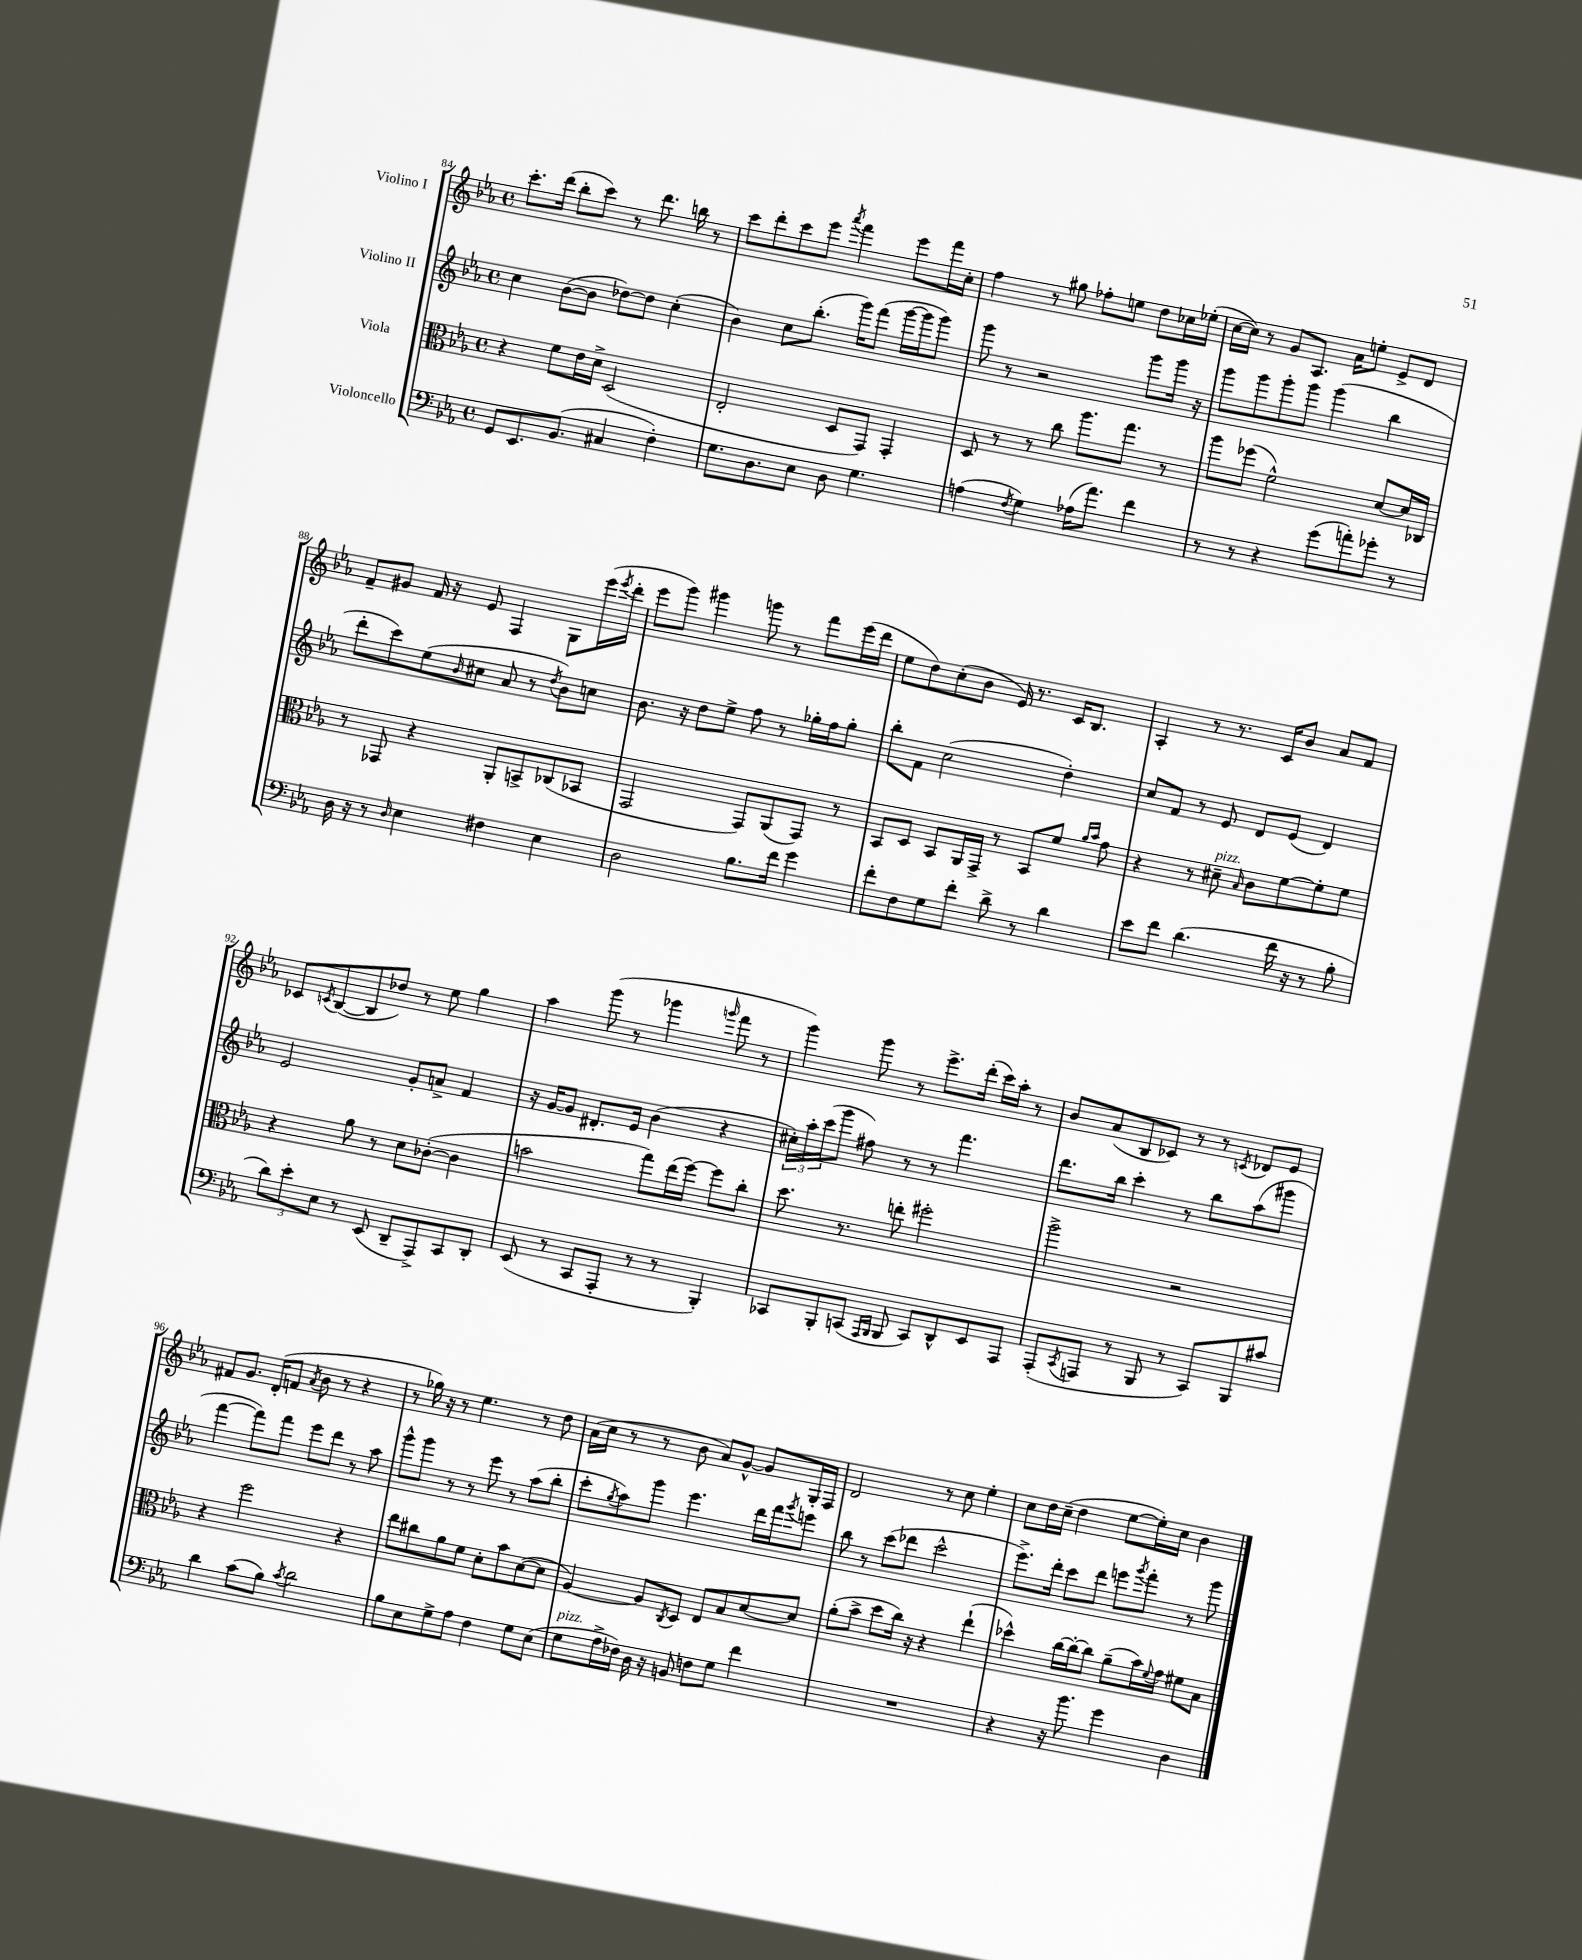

**kern	**kern	**kern	**kern
*staff4	*staff3	*staff2	*staff1
*clefF4	*clefC3	*clefG2	*clefG2
*k[b-e-a-]	*k[b-e-a-]	*k[b-e-a-]	*k[b-e-a-]
*M4/4	*M4/4	*M4/4	*M4/4
*met(c)	*met(c)	*met(c)	*met(c)
8GG	4r	4cc	8.ccc'
8.EE-	.	.	.
.	.	.	(16ddd
.	8f	([8b-	8bb-'
(8.BB-	.	.	.
.	16e-	8b-]	8ccc)
.	16d^	.	.
4C#	(2D	[8dd-)	8r
.	.	8dd-]	8.ddd
4F')	.	(4cc'	.
.	.	.	16bb
.	.	.	8r
=	=	=	=
8.G	2E-'	4b-)	8ccc
.	.	.	8ddd'
8.D	.	.	.
.	.	8cc	8ccc
8E-	.	(8.bb-'	8eee-
.	.	.	8qaaa-
8D	8D	.	4fff
.	.	16ggg)	.
4.G	8GG)	(8fff	.
.	4GG'	[16ggg	8eee-
.	.	16ggg]	.
.	.	8ggg)	16fff
.	.	.	16cc'
=	=	=	=
(4A	8D	8ggg	4ff
.	8r	8r	.
8qF	.	.	.
4G)	8r	2r	8r
.	8cc	.	8gg#
(16A-	8.aa-	.	8ff-'
8.a-)	.	.	.
.	.	.	8ee
.	8.gg	.	.
4f	.	8ggg	8dd
.	8r	16ggg	16cc-
.	.	16r	(16ee-'
=	=	=	=
8r	8aa-	8ggg	[16cc
.	.	.	16cc])
8r	(8ff-	8ggg	8r
4r	2f^^)	8ggg'	8g
.	.	8ggg	8.A-
(8g	.	(4ggg	.
.	.	.	16a-
8a')	.	.	8ee'
8g-'	[8d	4bb-	8e-^
8r	16d]	.	8d
.	16C-	.	.
=	=	=	=
16D	8r	8ddd'	8f~
16r	.	.	.
8r	8GG-	8ccc)	8g#
16qqD	.	.	.
4E-	4r	(8ee-	16f
.	.	.	16r
.	.	16qqb-	.
.	.	8cc#	8e-
4F#	8AA-'	8a-	4F
.	8BB^	8r	.
.	.	8qdd	.
4E-	(8C-	8b-)	8G
.	8BB-	8cc	(16eee-
.	.	.	8qeee-
.	.	.	16ddd'
=	=	=	=
2D	2GG	8.b-	8eee-
.	.	.	8ggg)
.	.	16r	.
.	.	8dd	4ggg#
.	.	8ee-^	.
8.B-	8GG)	8ff	8ggg
.	(8AA-	8r	8r
16f	.	.	.
4g	8GG)	16gg-'	8fff
.	.	16ff	.
.	8r	8gg-'	(16eee-
.	.	.	16ddd
=	=	=	=
8f'	8BB-	8bb-'	8ee-
8F	8D	8f	8dd)
8G	8BB-	(2cc	(8cc'
8f'	16AA-	.	8b-
.	16GG^	.	.
8d^	8r	.	16e-)
.	.	.	8.r
8r	8BB-	.	.
4d	8f	4dd')	16c
.	.	.	8.B-
.	16qqa-	.	.
.	16qqb-	.	.
.	8g	.	.
=	=	=	=
8e-	4r	8cc	4A-'
8f	.	8f	.
(4.d	8r	8r	8r
.	8d#~	8e-	8.r
.	16qqB-	.	.
.	8c	8d	.
.	.	.	16c
16f	[8f	(8e-	8b-
16r	.	.	.
8r	8f']	4d)	8a-
8B-'	8f	.	8f
=	=	=	=
12d)	4r	2e-	8c-
12e-'	.	.	.
.	.	.	8qc
.	.	.	([8B-
12E-	.	.	.
8r	8a-	.	8B-]
(8EE-	8r	.	8dd-)
8DD~	8d	8g'	8r
8AAA-^)	([8c-'	8a^	8ee-
8CC	4c-]	4f	4gg
8DD'	.	.	.
=	=	=	=
(8EE-	2b	16r	4aa-
.	.	[16g	.
8r	.	8g]	.
8CC	.	8.d#'	(8ggg
8AAA-'	.	.	8r
.	.	16e-	.
8r	8gg)	(4b-	4ggg-
8r	(16ee-	.	.
.	[16ff)	.	.
.	.	.	16qqggg
4BBB-')	8ff]	4r	8fff
.	8cc'	.	8r
=	=	=	=
8CC-	8.dd	24cc#')	4ggg)
.	.	24aa-'	.
.	.	(24ccc	.
8BBB-'	.	8ggg	.
.	8.r	.	.
(8CC	.	8ff#)	8ggg
16qqAAA-	.	.	.
16qqBBB-	.	.	.
8BBB-	8ee'	8r	8r
8CC)	2ff#'	8r	8.eee-^
8DD^^	.	4.fff	.
.	.	.	(16ddd'
8EE-	.	.	16ccc)
.	.	.	16aa-'
8AAA-	.	.	8r
=	=	=	=
(8AAA-'	2aa-^	8.ddd	8b-
8qCC	.	.	.
8AAA	.	.	(8a-
.	.	16bb-	.
8r	.	4ccc'	8B-
8BBB-	.	.	8c-)
8r	2r	8r	8r
8CC)	.	8bb-	8r
.	.	.	8qc
8BBB-	.	(8aa-	8d-
8c#	.	8ggg#	8e-
=	=	=	=
4d	4r	[4fff	8f#
.	.	.	8.g
(8c	2ff	8fff])	.
.	.	.	(16d'
8B-)	.	8fff	8f
8qc	.	.	8qa-
2d	.	8eee-	8b-
.	.	8ddd	8r
.	4r	8r	4r
.	.	8aa-	.
=	=	=	=
8B-	8ee-	8ggg^^	8r
8E-	8cc#	8ggg	16gg-)
.	.	.	16r
8G^	8a-	8r	8r
8A-	8f	8r	4.ee-
4F	8d'	8eee-	.
.	8b-	8r	.
8G	([8d	(8aa-	8r
(8E-	8d]	8bb-'	8dd
=	=	=	=
8G	[4A-)	8ccc'	(16a-
.	.	.	16cc
.	.	8qgg	.
16A-^	.	8aa-)	8r
16F-)	.	.	.
16D	8A-]	8ggg	8r
16r	.	.	.
.	8qC	.	.
8BB	8D	4.eee-	8b-
8F	8E-	.	8a-)
8G	8B-	.	[8g^^
4f	[8d	16ddd	8g]
.	.	16fff	.
.	.	8qggg	.
.	8d]	8eee	16G'
.	.	.	16F
=	=	=	=
1r	(8a-'	8bb-	2d
.	8b-^	8r	.
.	8dd	(8ccc	.
.	16cc)	8ddd-	.
.	16r	.	.
.	4r	2ccc^^	8r
.	.	.	8cc
.	(4ee-`	.	4ee-'
=	=	=	=
4r	4dd-^^)	8.eee-^)	8cc
.	.	.	16dd
.	.	16ddd'	(16cc~
16r	[16cc	8ccc	4dd
8.b-	16cc'_	.	.
.	8cc]	8ddd	.
4g	(8a-~	8eee	[8ee-
.	.	8qggg	.
.	16b-)	8fff'	16ee-'])
.	8qqf	.	.
.	16g	.	16cc
4D	8f#	8r	4b-
.	8B-	8ggg	.
==	==	==	==
*-	*-	*-	*-
